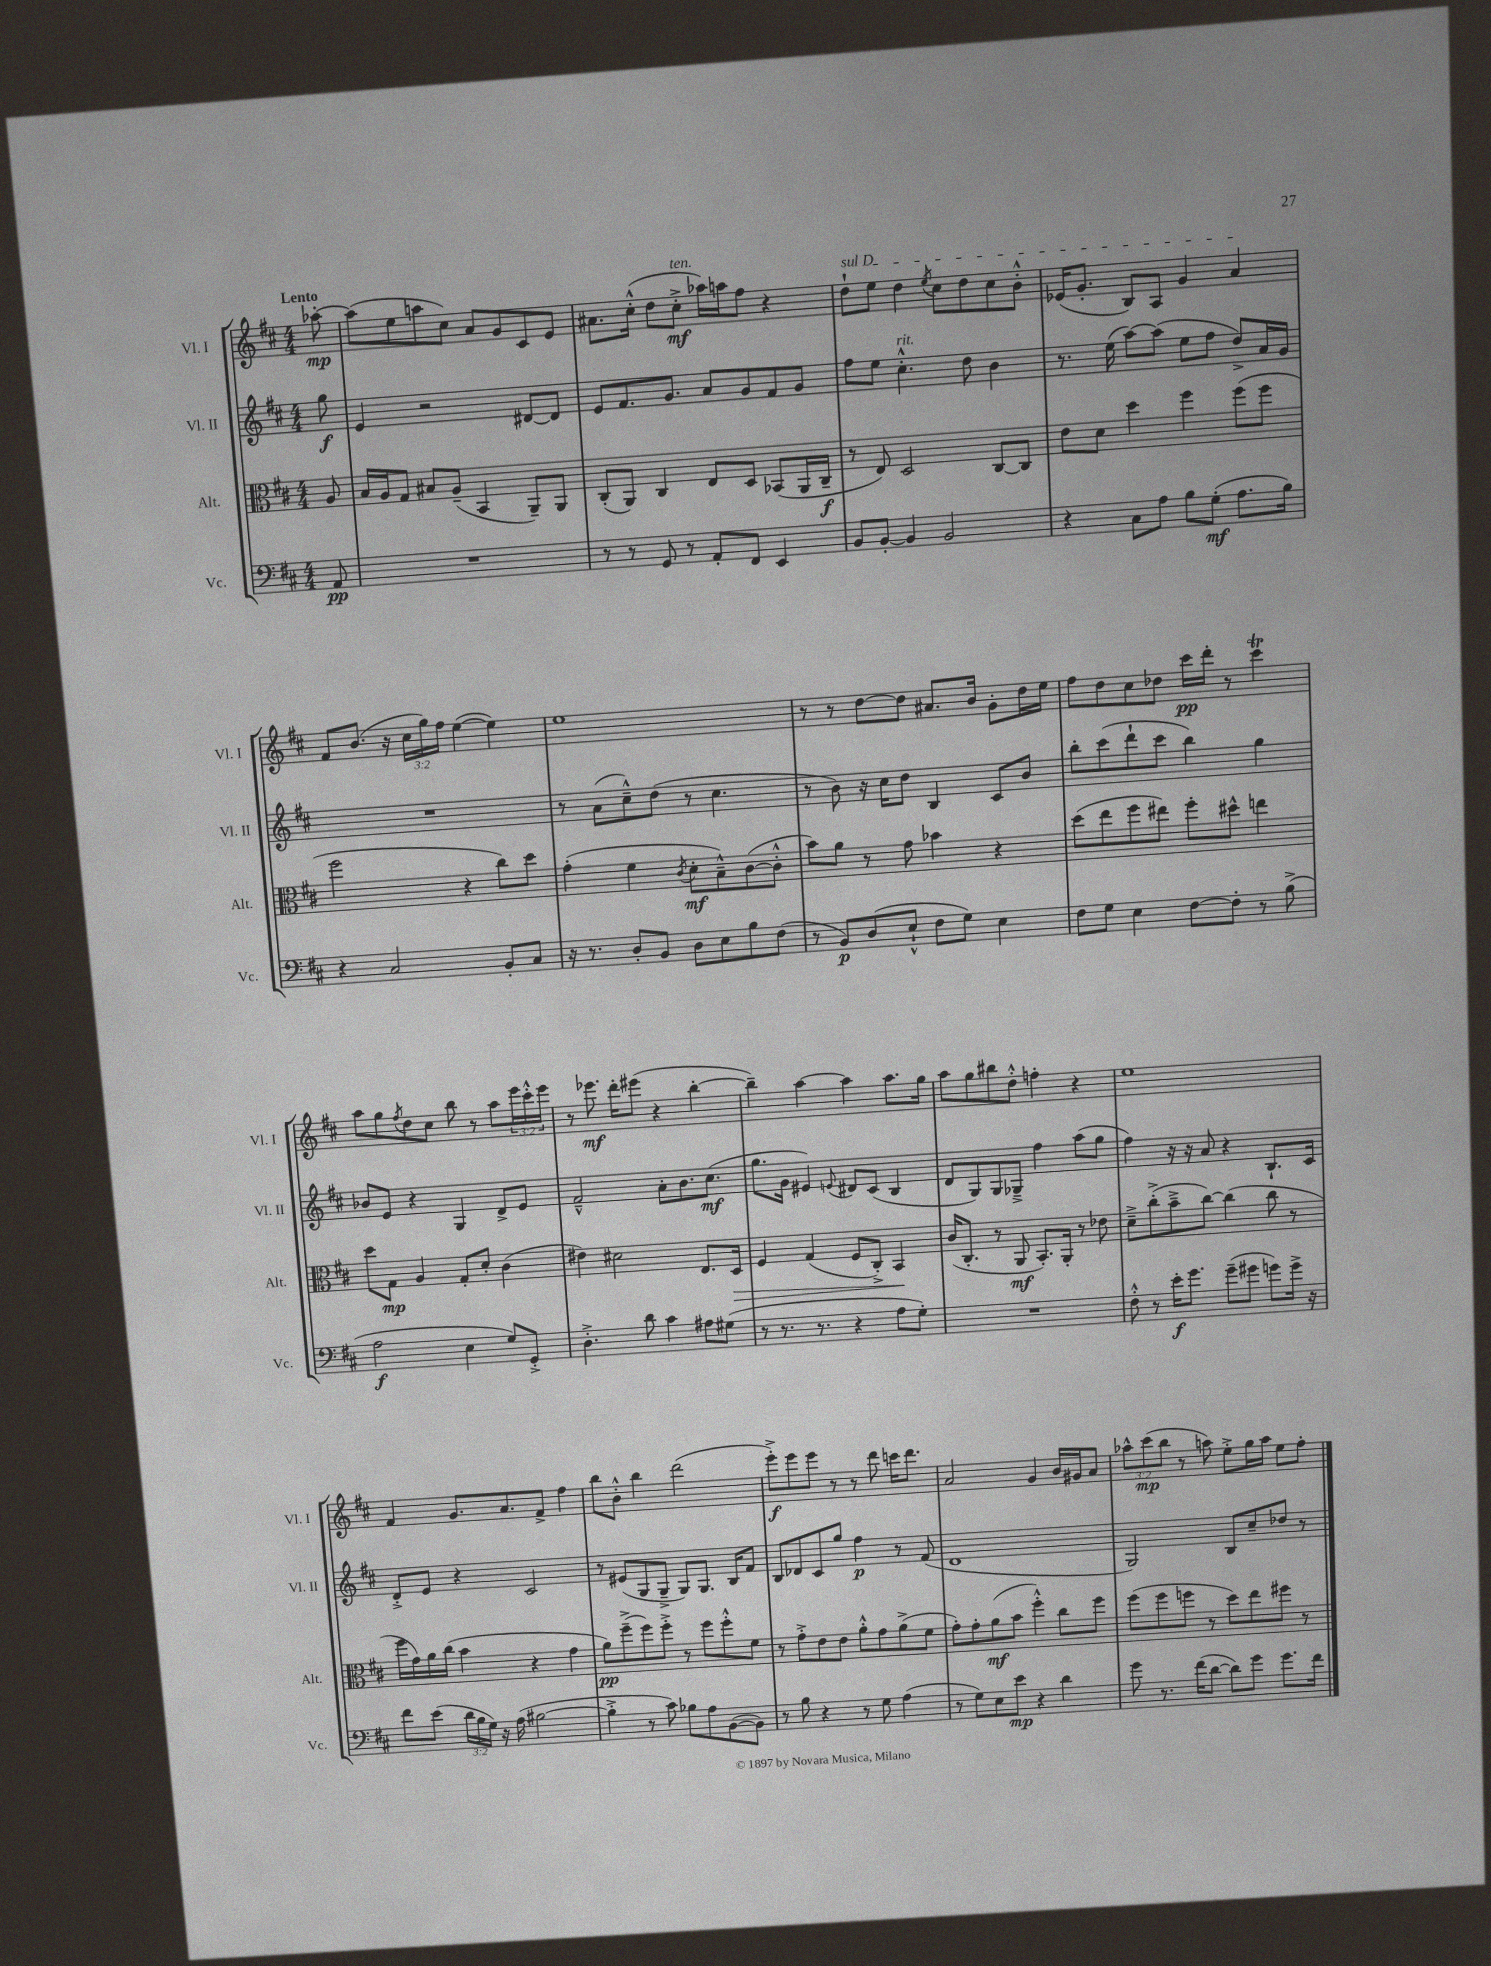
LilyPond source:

<<
\new StaffGroup <<
\new Staff = "s0" \with { instrumentName = "Vl. I" shortInstrumentName = "Vl. I" } {
    \clef treble \key d \major \numericTimeSignature \time 4/4 \override Staff.TupletNumber.text = #tuplet-number::calc-fraction-text \partial 8 \tempo "Lento"
    aes''8~-.\mp |
    aes''8( e''8 a''8 cis''8) a'8 g'8 cis'8 e'8 |
    ais'8. cis''16-.-^( d''8 cis''8-.->\mf^\markup { \italic "ten." } aes''16) a''16 fis''8 r4 |
    \once \override TextSpanner.bound-details.left.text = \markup { \italic "sul D" } d''8-!\startTextSpan e''8 d''4 \acciaccatura { e''8 } cis''8 d''8 cis''8 b'8-.-^ |
    ees'16( g'8.-. b8) a8 g'4 a'4\stopTextSpan |
    fis'8 b'8.( r16 \tuplet 3/2 { cis''16 g''16) fis''16 } e''4~( e''4) |
    e''1 |
    r8 r8 d''8~ d''8 ais'8. b'16 g'8-. d''16 e''16 |
    fis''8 d''8 cis''8 des''8 cis'''16\pp d'''16-. r8 cis'''4\trill |
    a''8 g''8 \acciaccatura { fis''8 } d''8 cis''8 b''8 r8 a''8 \tuplet 3/2 { e'''16 cis'''16-.-^ e'''16 } |
    r8 ees'''8.\mf d'''16-. eis'''8( r4 b''4~-. |
    b''4--) a''4~ a''4 a''8. g''16 |
    a''8 g''8 bis''8 d''8-.-^ f''4-. r4 |
    e''1 |
    fis'4 g'8. a'8. fis'8-> fis''4 |
    b''8 b'8-.-^ b''4 d'''2( |
    e'''8-.->\f) e'''8 e'''8 r8 r8 d'''8 c'''16 d'''8. |
    a'2 g'4 b'16 gis'16 a'8 |
    \tuplet 3/2 { aes''8-^ cis'''8\mp( b''8 } r8 a''8) e''8-.-> g''16 a''16 e''8 fis''8-. \bar "|." |
}
\new Staff = "s1" \with { instrumentName = "Vl. II" shortInstrumentName = "Vl. II" } {
    \clef treble \key d \major \numericTimeSignature \time 4/4 \partial 8
    g''8\f |
    e'4 r2 dis'8~ dis'8 |
    e'8 fis'8. g'8. a'8 g'8 fis'8 g'8 |
    fis''8 e''8 cis''4.-.-^^\markup { \italic "rit." } d''8 b'4 |
    r8. e''16( a''8~) a''8( e''8 fis''8 d''8->) a'16 g'16 |
    R1 |
    r8 a'8( cis''8---^) d''8( r8 cis''4. |
    r8 b'8) r16 cis''16 d''8 b4 cis'8 b'8 |
    b''8-. cis'''8( d'''8-! cis'''8 b''4) g''4 |
    bes'8 e'8 r4 g4 d'8-> e'8 |
    fis'2---^ a'8-. b'8. cis''8.\mf( |
    g''8. g'16 eis'4) \appoggiatura { e'8 } dis'8 cis'8( b4 |
    d'8 g8) g8 ges8---> fis''4 a''8( g''8 |
    fis''4) r16 r16 a'8 r4 b8.-! cis'16 |
    d'8-.-> e'8 r4 cis'2 |
    r8 eis'8( g8 g8---> g8) g8. b16 fis'8 |
    b8 des'8 cis'8 g''8 fis''4\p r8 fis'8( |
    d'1 |
    g2) b8 cis''8-- des''8 r8 \bar "|." |
}
\new Staff = "s2" \with { instrumentName = "Alt." shortInstrumentName = "Alt." } {
    \clef alto \key d \major \numericTimeSignature \time 4/4 \partial 8
    a8 |
    b16 a16 g8 bis8 a8--( b,4 a,8--) a,8 |
    cis8-.( a,8) cis4 e8 d8 bes,8( a,16 cis16--\f |
    r8 e8) d2 cis8~ cis8 |
    e'8 d'8 d''4 fis''4 fis''8( fis''8 |
    fis''2 r4 cis''8) d''8 |
    g'4-.( fis'4 \acciaccatura { cis'8 } d'8-.\mf b8---^) cis'8~( cis'8-.-^ |
    b'8) a'8 r8 g'8 bes'4 r4 |
    d''8( e''8 fis''8 eis''8) fis''8-. dis''8-^ e''4 |
    d''8 g8\mp a4 g8-. d'8-. cis'4( |
    eis'4) dis'2 e8. d16\> |
    fis4 g4( fis8 cis8-.->) b,4\! |
    cis'16( cis8.-. r8 a,8\mf b,8.-.) a,16-. r8 ees'8 |
    d'8---> cis''8-.->( b'8---> cis''8~) cis''4( cis''8 r8 |
    fis''16 g'16) a'16 cis''16( b'4 r4 g'4 |
    a'8\pp) fis''8--->( fis''8) fis''8-.-> r8 fis''8 fis''8-.-^ fis'8 |
    r8 g'8-.-> e'8 e'8 a'8-.-^ g'8 a'8->( fis'8 |
    g'8-.) g'8-. a'8\mf( b'8 fis''4-.-^) cis''8 fis''8 |
    fis''8( fis''8 f''8 r8 d''8) e''8 fis''8 r8 \bar "|." |
}
\new Staff = "s3" \with { instrumentName = "Vc." shortInstrumentName = "Vc." } {
    \clef bass \key d \major \numericTimeSignature \time 4/4 \override Staff.TupletNumber.text = #tuplet-number::calc-fraction-text \partial 8
    a,8\pp |
    R1 |
    r8 r8 g,8 r8 a,8-. fis,8 e,4 |
    b,8 b,8~-. b,4 b,2 |
    r4 cis8 a8 b8 g8-.\mf( a8. b16) |
    r4 cis2 b,8-. cis8 |
    r16 r8. d8-. b,8 d8 e8 b8 fis8( |
    r8 b,8\p) d8( e8-!-^ fis8 g8) e4 |
    fis8 g8 e4 fis8~ fis8-. r8 b8->( |
    a2\f e4 g8) g,8-.-> |
    d4.-.-> d'8 cis'4 ais8 gis8( |
    r8 r8. r8. r4 a8 g8-.) |
    R1 |
    fis8-.-^ r8 e'16-.\f g'8. g'8--( gis'8 g'8) g'16-> r16 |
    fis'8 e'8( \tuplet 3/2 { d'16 b16 g16) } r16 a16( bis2~ |
    bis4-.-> r8 cis'8) bes8 a8 b,8~( b,8) |
    r8 b8 r4 r8 g8 a4( |
    r8 g8) e8 e'8\mp r4 d'4 |
    g'8 r8. fis'16( d'8~ d'8) g'8 g'8. fis'16 \bar "|." |
}
>>
>>
\layout { \context { \Score \remove "Bar_number_engraver" } }
